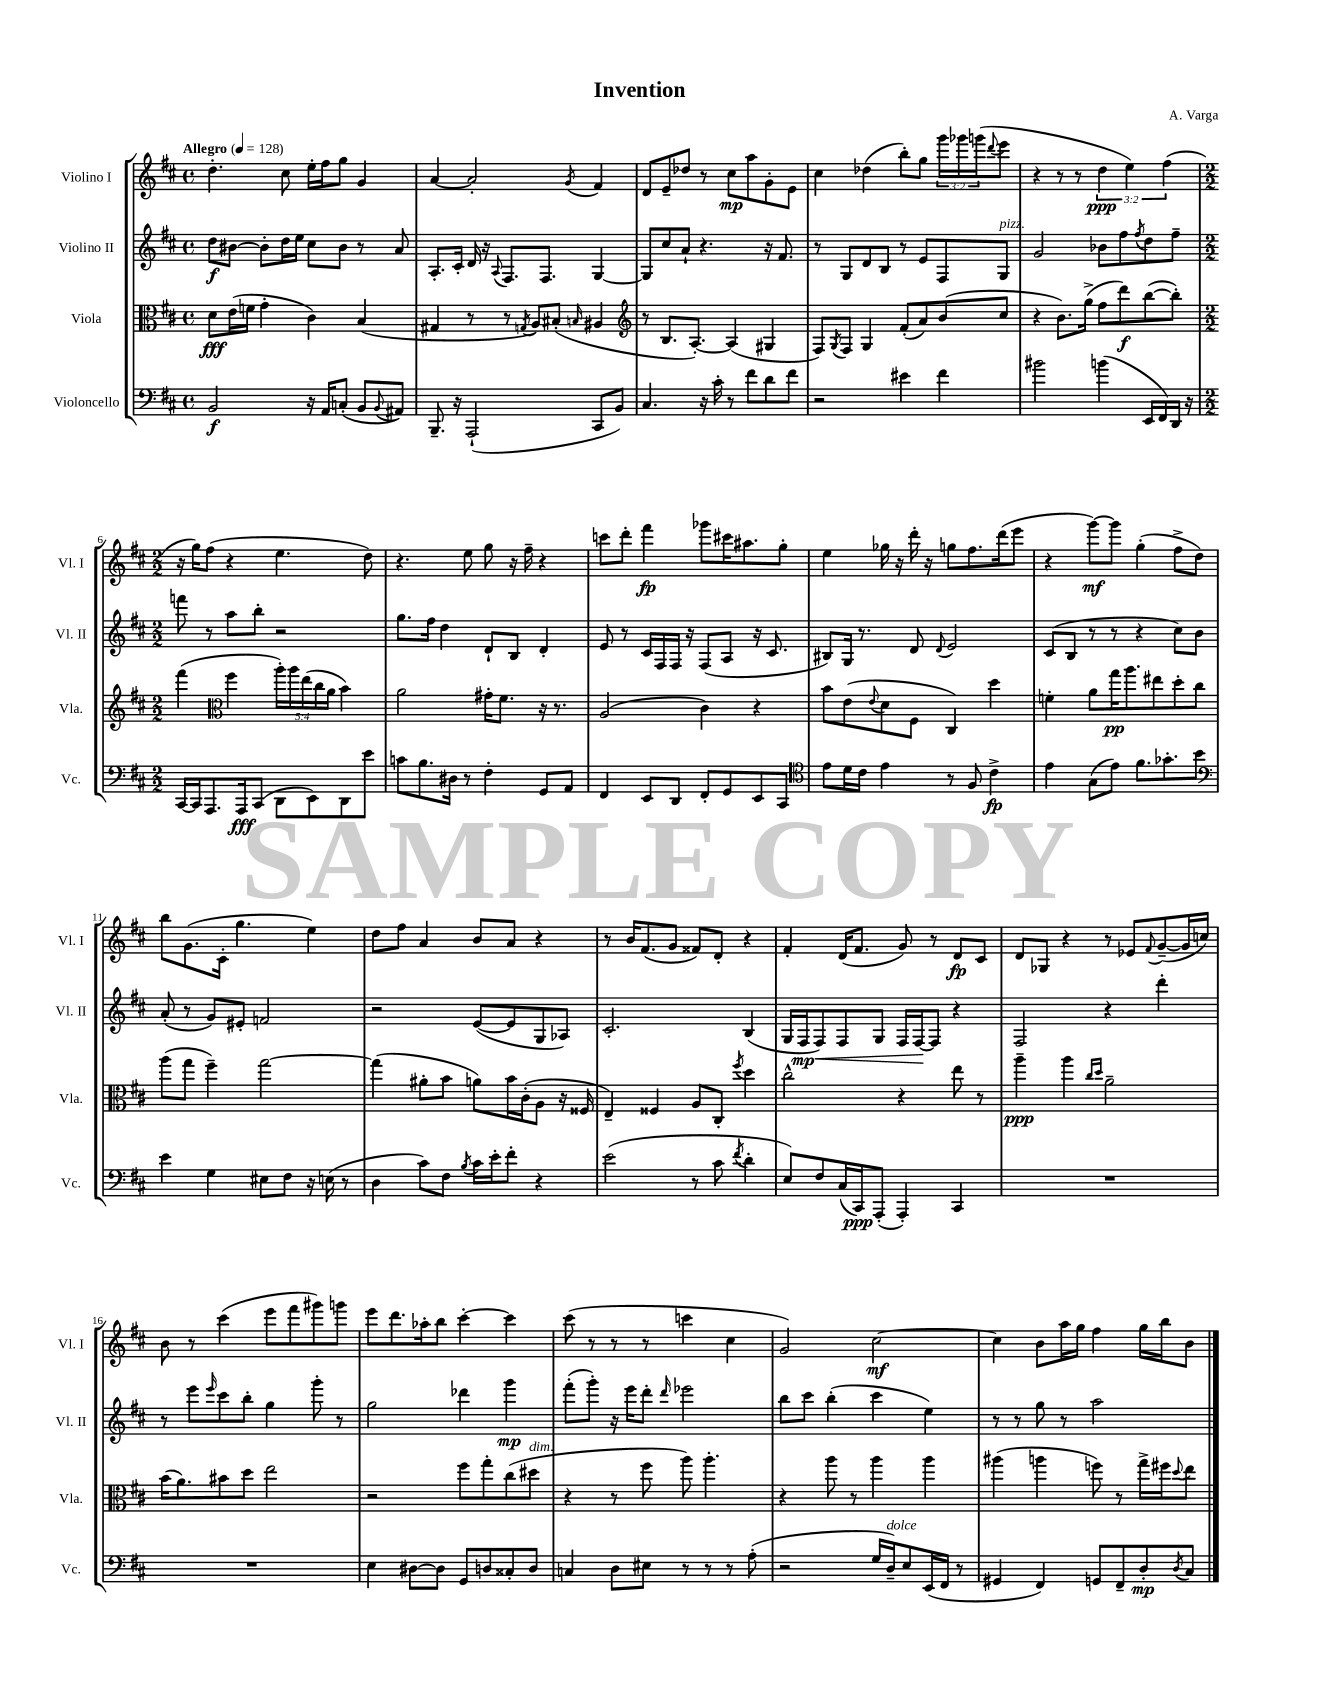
\header { title = "Invention" composer = "A. Varga" }
<<
\new StaffGroup <<
\new Staff = "s0" \with { instrumentName = "Violino I" shortInstrumentName = "Vl. I" } {
    \clef treble \key d \major \defaultTimeSignature \time 4/4 \override Staff.TupletNumber.text = #tuplet-number::calc-fraction-text \tempo "Allegro" 4 = 128
    d''4.-. cis''8 e''16-. fis''16 g''8 g'4 |
    a'4~ a'2-. \acciaccatura { g'8 } fis'4 |
    d'8 e'8-- des''8 r8 cis''8\mp a''8 g'8-. e'8 |
    cis''4 des''4( b''8-.) g''8 \tuplet 3/2 { g'''16 ges'''16 g'''16( } \appoggiatura { d'''8 } e'''8 |
    r4 r8 r8 \tuplet 3/2 { d''4\ppp e''4) fis''4( } |
    \numericTimeSignature \time 2/2 r16 g''16) fis''8( r4 e''4. d''8) |
    r4. e''8 g''8 r16 fis''16-- r4 |
    c'''8 d'''8-. fis'''4\fp ges'''8 cis'''16 ais''8. g''8-. |
    e''4 ges''16 r16 d'''16-. r16 g''8 fis''8. d'''16( e'''8 |
    r4 g'''8~\mf) g'''8 g''4-.( fis''8-> d''8) |
    b''8 g'8.( cis'16-. g''4. e''4) |
    d''8 fis''8 a'4 b'8 a'8 r4 |
    r8 b'16 fis'8.( g'8 fisis'8) d'8-. r4 |
    fis'4-. d'16( fis'8. g'8) r8 d'8\fp cis'8 |
    d'8 ges8 r4 r8 ees'8 \appoggiatura { fis'8 } g'8~--( g'16 c''16) |
    b'8 r8 cis'''4( e'''8 fis'''8 gis'''8) g'''8 |
    e'''8 d'''8. aes''16-. b''8 cis'''4~-. cis'''4 |
    cis'''8( r8 r8 r8 c'''4 cis''4 |
    g'2) cis''2~\mf |
    cis''4 b'8 a''16 g''16 fis''4 g''16 b''16 b'8 \bar "|." |
}
\new Staff = "s1" \with { instrumentName = "Violino II" shortInstrumentName = "Vl. II" } {
    \clef treble \key d \major \defaultTimeSignature \time 4/4
    d''8\f bis'8~ bis'8-. d''16 e''16 cis''8 bis'8 r8 a'8 |
    a8.-. cis'16-. d'16 r16 \appoggiatura { a8 } fis8. fis8. g4~ |
    g8 cis''8 a'8-! r4. r16 fis'8. |
    r8 g8 d'8 b8 r8 e'8 fis8 g8^\markup { \italic "pizz." } |
    g'2 bes'8 fis''8 \acciaccatura { fis''8 } d''8 fis''8-- |
    \numericTimeSignature \time 2/2 f'''8 r8 a''8 b''8-. r2 |
    g''8. fis''16 d''4 d'8-! b8 d'4-. |
    e'8 r8 cis'16 fis16 fis16 r16 fis8( a8 r16 cis'8. |
    bis8) g16 r8. d'8 \appoggiatura { d'8 } e'2 |
    cis'8( b8 r8 r8 r4 cis''8) b'8 |
    a'8-.( r8 g'8) eis'8-. f'2 |
    r2 e'8~( e'8 g8 aes8) |
    cis'2.-. b4( |
    g16 fis16\mp fis8\<) fis8 g8 fis16 fis16~\! fis8 r4 |
    fis2 r4 d'''4-. |
    r8 e'''8 \grace { e'''16 } cis'''8 b''8-. g''4 g'''8-. r8 |
    g''2 des'''4 g'''4\mp |
    fis'''8-.( g'''8-.) r16 e'''16 d'''8-. \grace { d'''16 } ees'''2 |
    b''8 cis'''8 b''4-.( cis'''4 e''4) |
    r8 r8 g''8 r8 a''2 \bar "|." |
}
\new Staff = "s2" \with { instrumentName = "Viola" shortInstrumentName = "Vla." } {
    \clef alto \key d \major \defaultTimeSignature \time 4/4 \override Staff.TupletNumber.text = #tuplet-number::calc-fraction-text
    d'8\fff e'16( f'16 g'4-. cis'4) b4( |
    gis4 r8 r8 \acciaccatura { g8 } a8) bis8-.( \grace { b16 } ais4 |
    \clef treble r8 b8. a8.~-.) a4( gis4 |
    fis8) \acciaccatura { g8 } fis8 g4 fis'8-.( a'8) b'8( cis''8 |
    r4 b'8.) g''16->( fis''8 d'''8\f) b''8~( b''8-.) |
    \numericTimeSignature \time 2/2 fis'''4( \clef alto fis''4 \tuplet 5/4 { a''16-.) a''16 e''16( cis''16 a'16 } b'4) |
    a'2 gis'16-. fis'8. r16 r8. |
    a2( cis'4) r4 |
    b'8 e'8( \appoggiatura { e'8 } d'8 fis8 cis4) d''4 |
    f'4-. a'8 g''16\pp a''8. eis''8 d''8-. cis''8 |
    a''8( g''8 fis''4--) g''2~ |
    g''4( ais'8-. b'8 a'8) b'16 cis'16-.( a8 r16 fisis16 |
    e4--) fisis4 a8 cis8-. \acciaccatura { fis''8 } d''4 |
    cis''2-^ r4 e''8 r8 |
    a''4--\ppp a''4 \grace { cis''16 d''16 } a'2-- |
    b'16( a'8.) bis'8 d''8 e''2 |
    r2 fis''8 g''8-. cis''8( dis''8^\markup { \italic "dim." } |
    r4 r8 fis''8 a''8) a''4.-. |
    r4 a''8 r8 a''4 a''4 |
    ais''4( a''4 f''8) r8 g''16-> fis''16 \appoggiatura { d''8 } e''8 \bar "|." |
}
\new Staff = "s3" \with { instrumentName = "Violoncello" shortInstrumentName = "Vc." } {
    \clef bass \key d \major \defaultTimeSignature \time 4/4
    b,2\f r16 a,16 c8-.( b,8 \appoggiatura { b,8 } ais,8) |
    b,,8.-- r16 a,,2-!( cis,8 b,8) |
    cis4. r16 cis'16-. r8 fis'8 d'8 fis'8 |
    r2 eis'4 fis'4 |
    bis'2 b'4( e,16 fis,16) d,16 r16 |
    \numericTimeSignature \time 2/2 cis,16~ cis,16 a,,8. a,,16\fff cis,8( d,8 e,8) d,8 e'8 |
    c'8 b8. dis16 r8 fis4-. g,8 a,8 |
    fis,4 e,8 d,8 fis,8-. g,8 e,8 cis,8 |
    \clef tenor e'8 d'16 cis'16 e'4 r8 fis8 cis'4->\fp |
    e'4 g8( e'8) fis'8. ges'8.-. b'8 |
    \clef bass e'4 g4 eis8 fis8 r16 e16( r8 |
    d4 cis'8) fis8 \acciaccatura { b8 } cis'16 e'16-. fis'8-. r4 |
    e'2( r8 cis'8 \acciaccatura { fis'8 } d'4-. |
    e8) fis8 cis16( cis,16\ppp) a,,8-.( a,,4-.) cis,4 |
    R1 |
    R1 |
    e4 dis8~ dis8 g,8 d8 cisis8-. d8 |
    c4 d8 eis8 r8 r8 r8 a8-.( |
    r2 g16 d16--^\markup { \italic "dolce" }) e8 e,16( fis,16 r8 |
    gis,4 fis,4) g,8 fis,8-- d8-.\mp \acciaccatura { d8 } cis8 \bar "|." |
}
>>
>>
